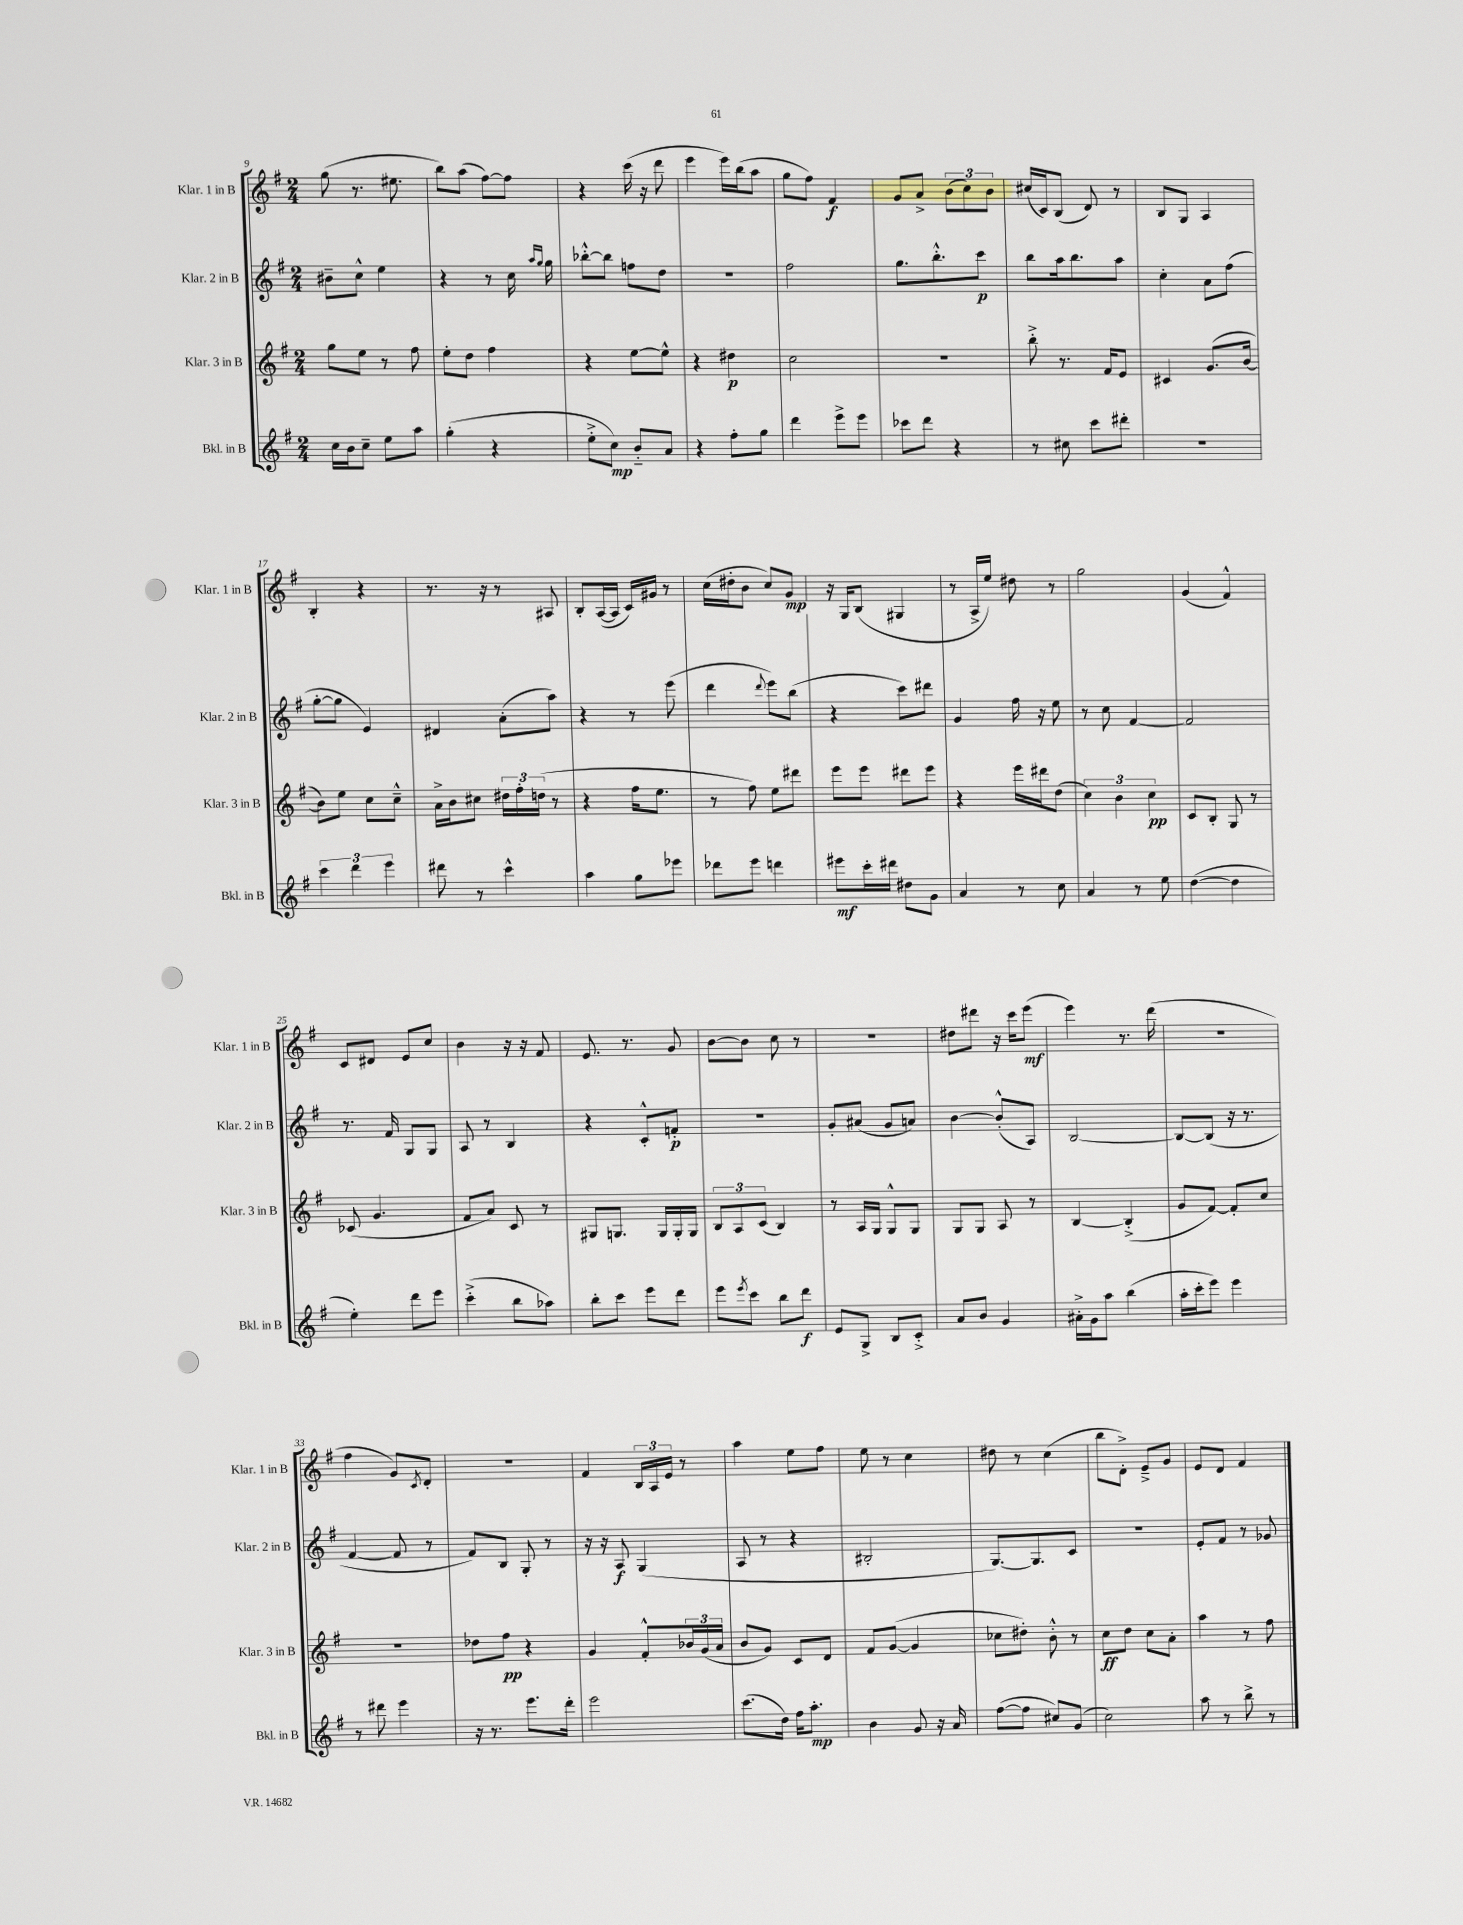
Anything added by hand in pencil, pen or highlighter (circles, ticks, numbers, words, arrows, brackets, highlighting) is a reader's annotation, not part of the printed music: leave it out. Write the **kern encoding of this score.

**kern	**kern	**kern	**kern
*staff4	*staff3	*staff2	*staff1
*clefG2	*clefG2	*clefG2	*clefG2
*k[f#]	*k[f#]	*k[f#]	*k[f#]
*M2/4	*M2/4	*M2/4	*M2/4
16cc	8gg	8b#~	(8gg
16b	.	.	.
8cc~	8ee	8cc^^	8.r
8ee	8r	4ee	.
.	.	.	8.ee#
8aa	8ff#	.	.
=	=	=	=
(4gg'	8ee'	4r	8bb)
.	8dd	.	(8aa
4r	4ff#	8r	[8ff#)
.	.	16cc	8ff#]
.	.	16qqaa	.
.	.	16qqgg	.
.	.	16gg	.
=	=	=	=
8ee'^	4r	[8bb-'^^	4r
8cc)	.	8bb-]	.
8b'~	[8ee	8ff	(16ccc
.	.	.	16r
8a	8ee^^]	8dd	8ddd
=	=	=	=
4r	4r	2r	4eee
8ff#'	4dd#	.	16eee)
.	.	.	(16bb
8gg	.	.	8aa
=	=	=	=
4ddd	2cc	2ff#	8gg
.	.	.	8ff#)
8eee^	.	.	4f#
8eee	.	.	.
=	=	=	=
8ccc-	2r	8.gg	8g
8ddd	.	.	8a^
.	.	8.bb'^^	.
4r	.	.	(12b
.	.	.	12cc)
.	.	8ccc	.
.	.	.	12b
=	=	=	=
8r	8bb'^	8bb	(16cc#
.	.	.	16c)
8cc#	8.r	16aa	(8B
.	.	8.bb	.
8ccc	.	.	8d)
.	16f#	.	.
8ddd#'	8e	8aa	8r
=	=	=	=
2r	4c#	4cc'	8B
.	.	.	8G
.	(8.g	8a	4A
.	.	(8ff#	.
.	[16b	.	.
=	=	=	=
6ccc	8b])	[8gg'	4B'
.	8ee	8gg]	.
6ddd	.	.	.
.	8cc	4e)	4r
6eee	.	.	.
.	8cc~^^	.	.
=	=	=	=
8ddd#	16a^	4d#	8.r
.	16b	.	.
8r	8cc#	.	.
.	.	.	16r
4ccc^^	24dd#	(8a'	8r
.	24ff#'	.	.
.	(24dd	.	.
.	8r	8aa)	8A#
=	=	=	=
4aa	4r	4r	8B'
.	.	.	([16A
.	.	.	16A]
8gg	16ff#	8r	16c)
.	8.ee	.	16g#
8eee-	.	(8eee	8r
=	=	=	=
8ddd-	8r	4ddd	(16cc
.	.	.	16dd#'
8eee	8ff#)	.	8b
.	.	8qqddd	.
4ddd	8ee	8eee)	8cc)
.	8ddd#	(8bb	8g
=	=	=	=
8eee#	8eee	4r	16r
.	.	.	16G
16ccc'	8eee	.	(8B
16ddd#	.	.	.
8dd#	8ddd#	8ccc)	4G#
8g	8eee	8ddd#	.
=	=	=	=
4a	4r	4g	8r
.	.	.	16A^
.	.	.	16ee)
8r	16eee	16ff#	8dd#
.	16ddd#	16r	.
8cc	(8dd	8ee	8r
=	=	=	=
4a	6cc)	8r	2gg
.	.	8cc	.
.	6b	.	.
8r	.	[4f#	.
.	6cc	.	.
8ee	.	.	.
=	=	=	=
([4dd	8c	2f#]	(4g
.	8B'	.	.
4dd]	8G	.	4f#^^)
.	8r	.	.
=	=	=	=
4ee')	(8c-	8.r	8c
.	4.g	.	8d#
.	.	16f#	.
8ddd	.	8G	8e
8eee	.	8G	8cc
=	=	=	=
(4ccc'^	8f#	8A	4b
.	8a)	8r	.
8bb	8c	4B	16r
.	.	.	16r
8aa-)	8r	.	8f#
=	=	=	=
8bb'	8G#	4r	8.e
8ccc	8.G	.	.
.	.	.	8.r
8eee	.	8c'^^	.
.	16G	.	.
8ddd	16G'	8f'	8g
.	16G	.	.
=	=	=	=
8eee	12B	2r	[8b
.	12A	.	.
8qeee	.	.	.
8ccc	.	.	8b]
.	(12c	.	.
8bb	4B)	.	8cc
8ddd	.	.	8r
=	=	=	=
8e	8r	8g'	2r
8G^	16A	(8a#	.
.	16G	.	.
8B	8G^^	8g	.
8c'^	8G	8a)	.
=	=	=	=
8a	8G	[4b	8dd#
8b	8G	.	8ddd#
4g	8A	(8b'^^]	16r
.	.	.	16ccc
.	8r	8A)	(8eee
=	=	=	=
16a#'^	[4B	[2B	4eee)
16g	.	.	.
8aa	.	.	.
(4bb	(4B'^]	.	8.r
.	.	.	(16ddd
=	=	=	=
16aa'	8g	8B_	2r
16ccc'	.	.	.
8eee)	[8f#)	(8B]	.
4eee	8f#']	16r	.
.	.	8.r	.
.	8cc	.	.
=	=	=	=
8r	2r	[4f#	4ff#
8ddd#	.	.	.
4eee	.	8f#]	8g)
.	.	.	8qc
.	.	8r	8d'
=	=	=	=
16r	8dd-	8f#)	2r
8.r	.	.	.
.	8ff#	8B	.
8.eee	4r	8G'	.
.	.	8r	.
16ddd'	.	.	.
=	=	=	=
2eee	4g	16r	4f#
.	.	16r	.
.	.	8A	.
.	8f#'^^	(4G	24B
.	.	.	24A
.	.	.	24e
.	24b-	.	8r
.	(24g	.	.
.	24a	.	.
=	=	=	=
(8.ccc	8b	8A	4aa
.	8g)	8r	.
16dd)	.	.	.
16ff#	8c	4r	8ee
8.aa'	.	.	.
.	8d	.	8ff#
=	=	=	=
4b	8f#	2B#'	8ee
.	([8g	.	8r
8g	4g]	.	4cc
16r	.	.	.
16a	.	.	.
=	=	=	=
([8ff#	8cc-	[8.G)	8dd#
8ff#]	8dd#')	.	8r
.	.	8.G]	.
8cc#)	8b'^^	.	(4cc
(8g	8r	8c	.
=	=	=	=
2cc)	8cc	2r	8bb
.	8dd	.	8d'^)
.	8cc	.	8e~^
.	8a'	.	8g
=	=	=	=
8aa	4aa	8e'	8e
8r	.	8f#	8d
8bb^	8r	8r	4f#
8r	8ff#	8g-	.
==	==	==	==
*-	*-	*-	*-
